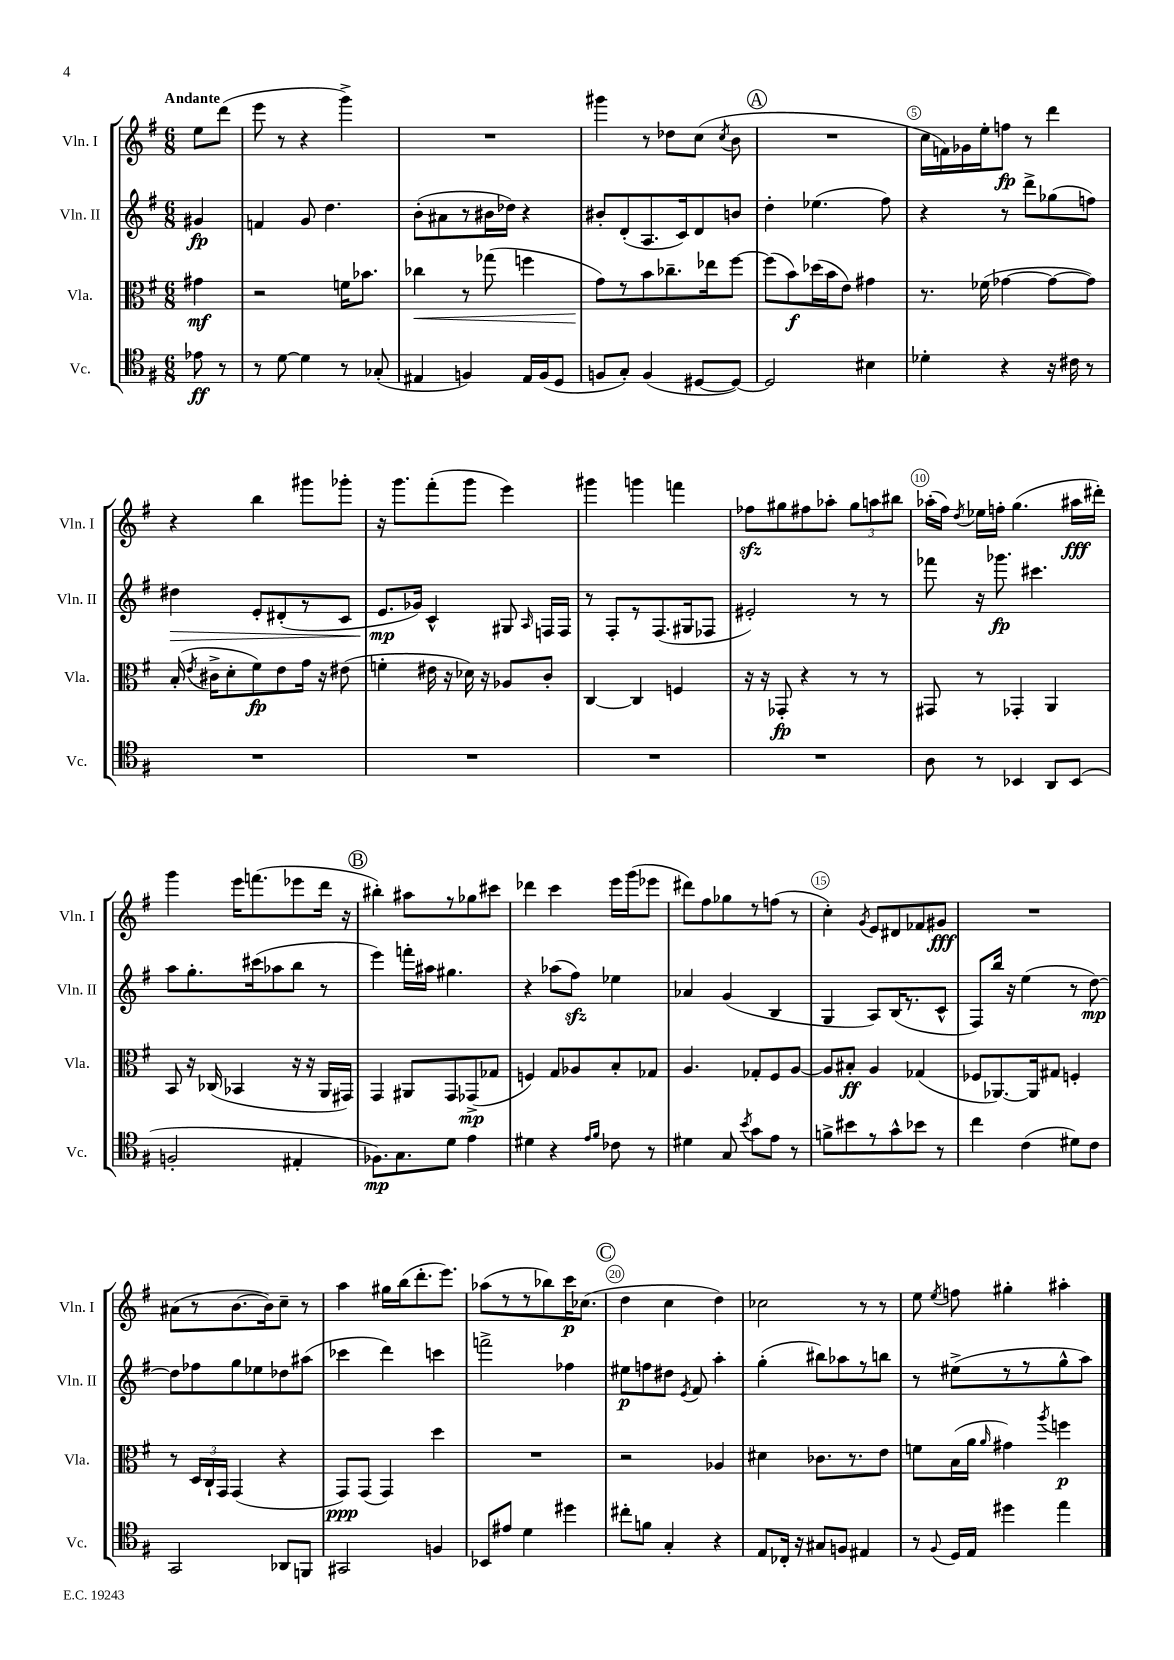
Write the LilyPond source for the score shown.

<<
\new StaffGroup <<
\new Staff = "s0" \with { instrumentName = "Vln. I" shortInstrumentName = "Vln. I" } {
    \clef treble \key g \major \numericTimeSignature \time 6/8 \partial 4 \tempo "Andante"
    \autoBeamOff e''8[ d'''8]( |
    e'''8 r8 r4 g'''4->) |
    R2. |
    gis'''4 r8 des''8[ c''8]( \acciaccatura { c''8 } b'8 |
    \mark \markup { \circle "A" } R2. |
    c''16[ f'16) ges'16 e''16-. f''8]\fp r8 d'''4 |
    r4 b''4 gis'''8[ ges'''8]-. |
    r16 g'''8.[ fis'''8-.( g'''8] e'''4) |
    gis'''4 g'''4 f'''4 |
    fes''8[\sfz gis''8 fis''8 aes''8]-. \tuplet 3/2 { gis''8[ a''8 bis''8] } |
    aes''16[-.( fis''16]) \acciaccatura { d''8 } ees''16[ f''16]-. g''4.( ais''16[\fff dis'''16]-.) |
    g'''4 e'''16[ f'''8.( ees'''8 d'''16] r16 |
    \mark \markup { \circle "B" } bis''4-.) ais''8[ r8 ges''8 cis'''8] |
    des'''4 c'''4 e'''16[ g'''16( ees'''8] |
    dis'''8[) fis''8 ges''8 r8 f''8]( r8 |
    c''4-.) \acciaccatura { g'8 } e'8[ dis'8 fes'8 gis'8]\fff |
    R2. |
    ais'8[( r8 b'8.~ b'16) c''8]-- r8 |
    a''4 gis''16[ b''16( d'''8.-. e'''8.]) |
    aes''8[( r8 r8 bes''8) c'''16\p ces''8.]( |
    \mark \markup { \circle "C" } d''4 c''4 d''4) |
    ces''2 r8 r8 |
    e''8 \acciaccatura { e''8 } f''8 gis''4-. ais''4-. \bar "|." |
}
\new Staff = "s1" \with { instrumentName = "Vln. II" shortInstrumentName = "Vln. II" } {
    \clef treble \key g \major \numericTimeSignature \time 6/8 \partial 4
    \autoBeamOff gis'4\fp |
    f'4 g'8 d''4. |
    b'8[-.( ais'8 r8 bis'16 des''16]) r4 |
    bis'8[-. d'8-.( a8. c'16) d'8 b'8] |
    \mark \markup { \circle "A" } d''4-. ees''4.( fis''8) |
    r4 r8 d'''8[-> ges''8( f''8]) |
    dis''4\> e'8[-. dis'8-.( r8 c'8] |
    e'8.[\mp\! ges'16]) c'4-^ gis8 \grace { a16 } f16[ f16] |
    r8 fis8[-. r8 fis8.( gis16 fes8] |
    eis'2-.) r8 r8 |
    fes'''8 r16 ges'''8.\fp cis'''4. |
    a''8[ g''8.-. cis'''16( aes''8 b''8] r8 |
    \mark \markup { \circle "B" } e'''4) f'''16[-. ais''16] gis''4. |
    r4 aes''8[( fis''8]\sfz) ees''4 |
    aes'4 g'4( b4 |
    g4 a8[) b16( r8. c'8]-^ |
    fis8[) b''16] r16 e''4( r8 d''8~\mp) |
    d''8[ fes''8 g''8 ees''8 des''8 ais''8]( |
    ces'''4 d'''4) c'''4 |
    f'''2-> fes''4 |
    \mark \markup { \circle "C" } eis''8[\p f''8 dis''8] \acciaccatura { e'8 } fis'8 a''4-. |
    g''4-.( bis''8[) aes''8 r8 b''8] |
    r8 eis''8[->( r8 r8 g''8-^ a''8]) \bar "|." |
}
\new Staff = "s2" \with { instrumentName = "Vla." shortInstrumentName = "Vla." } {
    \clef alto \key g \major \numericTimeSignature \time 6/8 \partial 4
    \autoBeamOff gis'4\mf |
    r2 f'16[ bes'8.] |
    ces''4\< r8 ges''8( f''4 |
    g'8[\!) r8 b'8 ces''8.-- ees''16 fis''8]~ |
    \mark \markup { \circle "A" } fis''8[( b'8\f) des''16( b'16 e'8]) gis'4 |
    r8. fes'16( ges'4~ ges'8[~ ges'8]) |
    b16-.( \acciaccatura { e'8 } cis'16[-> d'8-. fis'8\fp) e'8 g'16] r16 eis'8( |
    f'4-. eis'16 r16 des'16) r16 aes8[ c'8]-. |
    c4~ c4 f4 |
    r16 r16 ges,8-.\fp r4 r8 r8 |
    gis,8 r8 ges,4-. a,4 |
    b,8 r16 ces16( bes,4 r16 r16 a,16[ gis,16]) |
    \mark \markup { \circle "B" } g,4 ais,8[ g,8 ges,8->\mp( ges8] |
    f4) g8[ aes8 b8-. ges8] |
    a4. ges8[-. fis8 a8]~ |
    a8[ bis8]-.\ff a4 ges4( |
    fes8[ aes,8.~) aes,16 gis8] f4-. |
    r8 \tuplet 3/2 { d16[ c16-! g,16] } g,4( r4 |
    g,8[\ppp) g,8]( g,4) d''4 |
    R2. |
    \mark \markup { \circle "C" } r2 aes4 |
    dis'4 ces'8.[ r8. e'8] |
    f'8[ b16( a'16] \grace { a'16 } gis'4) \acciaccatura { a''8 } f''4\p \bar "|." |
}
\new Staff = "s3" \with { instrumentName = "Vc." shortInstrumentName = "Vc." } {
    \clef tenor \key g \major \numericTimeSignature \time 6/8 \partial 4
    \autoBeamOff ees'8\ff r8 |
    r8 d'8~ d'4 r8 ges8-.( |
    eis4 f4) eis16[ f16( d8] |
    f8[ g8]-.) f4( dis8[~ dis8]~) |
    \mark \markup { \circle "A" } dis2 bis4 |
    des'4-. r4 r16 cis'16 r8 |
    R2. |
    R2. |
    R2. |
    R2. |
    a8 r8 bes,4 a,8[ bes,8]( |
    f2-. eis4-. |
    \mark \markup { \circle "B" } fes8.[\mp) g8. d'8] e'4 |
    dis'4 r4 \grace { e'16[ fis'16] } ces'8 r8 |
    dis'4 g8 \acciaccatura { b'8 } g'8[ e'8] r8 |
    f'8[-> bis'8 r8 g'8-^ bes'8] r8 |
    c''4 c'4( dis'8[) c'8] |
    g,2 aes,8[ f,8] |
    gis,2 f4 |
    bes,8[ eis'8] d'4 dis''4 |
    \mark \markup { \circle "C" } cis''8[-. f'8] g4-. r4 |
    e8[ ces16]-. r16 gis8[ f8] eis4 |
    r8 \appoggiatura { fis8 } d16[ e16] dis''4 e''4 \bar "|." |
}
>>
>>
\layout { \context { \Score \override BarNumber.break-visibility = ##(#f #t #t) barNumberVisibility = #(every-nth-bar-number-visible 5) \override BarNumber.stencil = #(make-stencil-circler 0.1 0.3 ly:text-interface::print) } }
